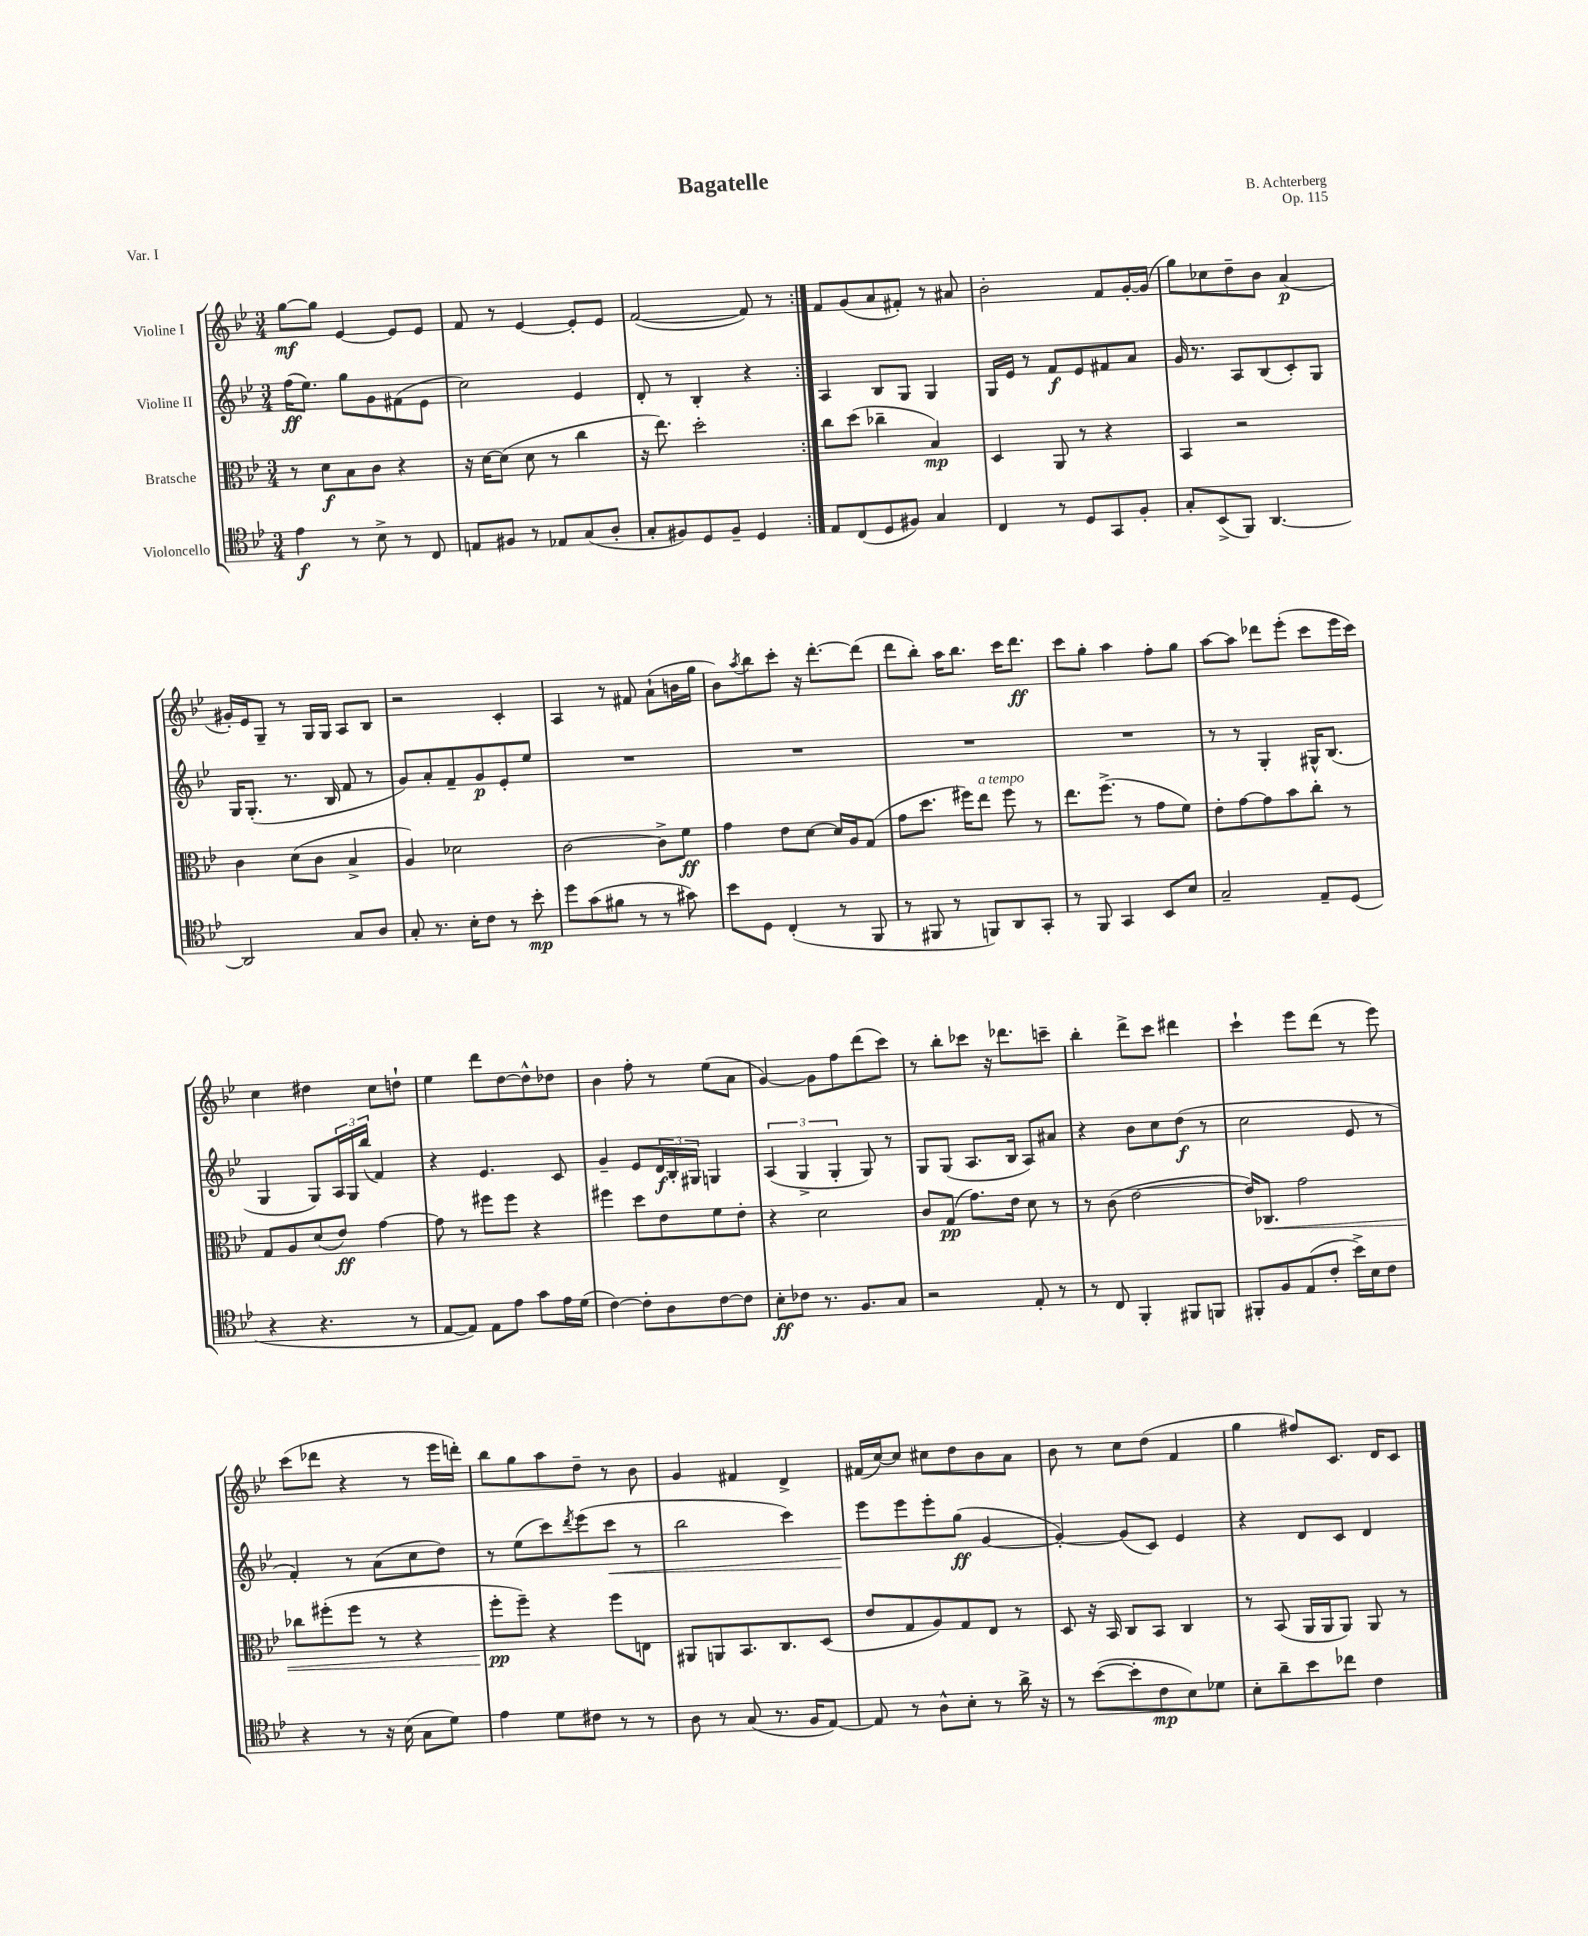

**kern	**dynam	**kern	**dynam	**kern	**dynam	**kern	**dynam
*part4	*part4	*part3	*part3	*part2	*part2	*part1	*part1
*staff4	*staff4	*staff3	*staff3	*staff2	*staff2	*staff1	*staff1
*I"Violoncello	*	*I"Bratsche	*	*I"Violine II	*	*I"Violine I	*
*clefC4	*	*clefC3	*	*clefG2	*	*clefG2	*
*k[b-e-]	*	*k[b-e-]	*	*k[b-e-]	*	*k[b-e-]	*
*M3/4	*	*M3/4	*	*M3/4	*	*M3/4	*
=1	=1	=1	=1	=1	=1	=1	=1
4e-\	f	8r	.	(16ff\KL	ff	[8gg\L	mf
.	.	.	.	8.ee-\J)	.	.	.
.	.	8d\L	f	.	.	8gg\J]	.
8r	.	8B-\	.	8gg\L	.	[4e-/	.
8B-^\	.	8c\J	.	8g\	.	.	.
8r	.	4r	.	(8f#X\	.	8e-/L]	.
8C/	.	.	.	8e-\J	.	8e-/J	.
=2	=2	=2	=2	=2	=2	=2	=2
8En/L	.	16r	.	2cc\)	.	8f/	.
.	.	[16d\KL	.	.	.	.	.
8F#X/J	.	(8d\J]	.	.	.	8r	.
8r	.	8d\	.	.	.	[4e-/	.
8E-X/L	.	8r	.	.	.	.	.
(8G/	.	4cc\	.	4e-/	.	8e-'/L]	.
8A'/J	.	.	.	.	.	8e-/J	.
=3	=3	=3	=3	=3	=3	=3	=3
8G'/L	.	16r	.	8d'/	.	([2f/	.
.	.	8.ee-\)	.	.	.	.	.
8F#X/)	.	.	.	8r	.	.	.
8D/	.	2dd'\	.	4B-'/	.	.	.
8F#~/J	.	.	.	.	.	.	.
4D/	.	.	.	4r	.	8f/])	.
.	.	.	.	.	.	8r	.
=4:|!	=4:|!	=4:|!	=4:|!	=4:|!	=4:|!	=4:|!	=4:|!
8E-/L	.	8cc\L	.	4A/	.	8f/L	.
(8C/	.	(8dd\J	.	.	.	(8g/	.
8D/	.	4cc-X~\	.	8B-/L	.	8a/	.
8F#X/J)	.	.	.	8G/J	.	8f#X'/J)	.
4G/	.	4B-/)	mp	4G/	.	8r	.
.	.	.	.	.	.	8a#X/	.
=5	=5	=5	=5	=5	=5	=5	=5
4C/	.	4D/	.	16G/LL	.	2b-'\	.
.	.	.	.	16e-/JJ	.	.	.
.	.	.	.	8r	.	.	.
8r	.	8AA/	.	8f/L	f	.	.
8D/L	.	8r	.	8e-/	.	.	.
8GG/	.	4r	.	8f#X/	.	8f/L	.
8F'/J	.	.	.	8a/J	.	[16g'/L	.
.	.	.	.	.	.	(16g/JJ]	.
=6	=6	=6	=6	=6	=6	=6	=6
8G'/L	.	4BB-/	.	16g/	.	8gg\L)	.
.	.	.	.	8.r	.	.	.
(8BB-^/	.	.	.	.	.	8cc-X\	.
8FF/J)	.	2r	.	8A/L	.	8dd~\	.
[4.AA/	.	.	.	(8B-/	.	8b-\J	.
.	.	.	.	8c'/)	.	(4a/	p
.	.	.	.	8G/J	.	.	.
!!LO:LB:g=z
=7	=7	=7	=7	=7	=7	=7	=7
2AA/]	.	4c\	.	16G/KL	.	16g#X'/LL)	.
.	.	.	.	(8.G'/J	.	16e-/J	.
.	.	.	.	.	.	8G~/J	.
.	.	(8d\L	.	8.r	.	8r	.
.	.	8c\J	.	.	.	16G/LL	.
.	.	.	.	16B-/	.	16G/JJ	.
8G/L	.	4B-^/	.	8f/	.	8A/L	.
8A/J	.	.	.	8r	.	8B-/J	.
=8	=8	=8	=8	=8	=8	=8	=8
8G'/	.	4A/)	.	8g/L)	.	2r	.
8.r	.	.	.	8a'/	.	.	.
.	.	2d-X\	.	8f~/	.	.	.
16B-'\KL	.	.	.	.	.	.	.
8c\J	.	.	.	8g/	p	.	.
8r	.	.	.	8e-'/	.	4c'/	.
8b-'\	mp	.	.	8ee-/J	.	.	.
=9	=9	=9	=9	=9	=9	=9	=9
8dd\L	.	[2c\	.	2.r	.	4A/	.
(8g\	.	.	.	.	.	.	.
8f#X\J	.	.	.	.	.	8r	.
8r	.	.	.	.	.	8f#X/	.
8r	.	8c^\L]	.	.	.	(8a`\L	.
8g#X\)	.	8f\J	ff	.	.	16bn\L	.
.	.	.	.	.	.	16gg\JJ	.
=10	=10	=10	=10	=10	=10	=10	=10
8b-\L	.	4g\	.	2.r	.	8b-\L)	.
.	.	.	.	.	.	8qaa/	.
8D\J	.	.	.	.	.	8bb-\	.
(4C'/	.	8e-\L	.	.	.	8ccc'\J	.
.	.	[8d\J	.	.	.	16r	.
.	.	.	.	.	.	[8.ddd'\L	.
8r	.	16d/LL]	.	.	.	.	.
.	.	16A/J	.	.	.	.	.
8FF/	.	(8G/J	.	.	.	(8ddd\J]	.
=11	=11	=11	=11	=11	=11	=11	=11
8r	.	8g\L	.	2.r	.	8ddd\L	.
8FF#X/	.	8.dd\J	.	.	.	8bb-'\J)	.
8r	.	.	.	.	.	16aa\KL	.
.	.	16ff#X\KL)	.	.	.	8.bb-\J	.
!	!	!LO:TX:a:i:t=a tempo	!	!	!	!	!
8FFn/L)	.	8ee-\J	.	.	.	.	.
8AA/	.	8ff#\	.	.	.	16ccc\KL	.
.	.	.	.	.	.	8.ddd\J	ff
8GG'/J	.	8r	.	.	.	.	.
=12	=12	=12	=12	=12	=12	=12	=12
8r	.	8.ee-\L	.	2.r	.	8ccc\L	.
8FF/	.	.	.	.	.	8gg'\J	.
.	.	(8.ff^\J	.	.	.	.	.
4GG/	.	.	.	.	.	4aa\	.
.	.	8r	.	.	.	.	.
8BB-/L	.	8g\L	.	.	.	8ff'\L	.
8B-/J	.	8f\J)	.	.	.	8gg\J	.
=13	=13	=13	=13	=13	=13	=13	=13
2G~/	.	8e-'\L	.	8r	.	[8aa\L	.
.	.	[8g\	.	8r	.	8aa\J]	.
.	.	8g\]	.	4G'/	.	8ddd-X\L	.
.	.	8b-\	.	.	.	(8eee-'\J	.
8E-~/L	.	8cc'\J	.	16G#X^^/KL	.	8ccc\L	.
.	.	.	.	(8.B-/J	.	.	.
(8D/J	.	8r	.	.	.	16eee-\L	.
.	.	.	.	.	.	16ccc\JJ)	.
!!LO:LB:g=z
=14	=14	=14	=14	=14	=14	=14	=14
4r	.	8G/L	.	4G/	.	4cc\	.
.	.	8A/	.	.	.	.	.
4.r	.	(8d/	.	8G/L)	.	4dd#X\	.
.	.	8e-/J)	ff	24A/L	.	.	.
.	.	.	.	24G/	.	.	.
.	.	.	.	(24bb-/JJ	.	.	.
.	.	[4g\	.	4f/)	.	8cc\L	.
8r	.	.	.	.	.	8ddn`\J	.
=15	=15	=15	=15	=15	=15	=15	=15
[8E-/L	.	8g\]	.	4r	.	4ee-\	.
8E-/J])	.	8r	.	.	.	.	.
8E-\L	.	8ff#X\L	.	4.e-/	.	8ddd\L	.
8e-\J	.	8ff#\J	.	.	.	[8dd\	.
8g\L	.	4r	.	.	.	8dd^^\]	.
16e-\L	.	.	.	8c/	.	8dd-X\J	.
(16d\JJ	.	.	.	.	.	.	.
=16	=16	=16	=16	=16	=16	=16	=16
[4c\)	.	4ff#X\	.	4g~/	.	4b-\	.
8c'\L]	.	8dd\L	.	8e-/L	.	8ff'\	.
8A\	.	8e-\	.	24d/L	f	8r	.
.	.	.	.	24B-'/	.	.	.
.	.	.	.	24G#X/JJ	.	.	.
[8c\	.	8f\	.	4Gn/	.	(8ee-\L	.
8c\J]	.	8e-'\J	.	.	.	8a\J	.
=17	=17	=17	=17	=17	=17	=17	=17
8B-'\L	ff	4r	.	(6A/	.	[4g/)	.
8c-X\J	.	.	.	.	.	.	.
.	.	.	.	6G^/	.	.	.
8.r	.	2d\	.	.	.	8g\L]	.
.	.	.	.	6G'/	.	.	.
.	.	.	.	.	.	8ff\	.
8.F/L	.	.	.	.	.	.	.
.	.	.	.	8G/)	.	(8ddd\	.
8G/J	.	.	.	8r	.	8ccc\J)	.
=18	=18	=18	=18	=18	=18	=18	=18
2r	.	8c/L	.	8G/L	.	8r	.
.	.	(8G/J	pp	(8G/J	.	8bb-'\L	.
.	.	8.g\L)	.	8.A/L	.	8ccc-X\J	.
.	.	.	.	.	.	16r	.
.	.	16e-\Jk	.	16B-/Jk	.	8.ddd-X\L	.
8E-'/	.	8d\	.	8A/L)	.	.	.
8r	.	8r	.	8a#X/J	.	8cccn~\J	.
=19	=19	=19	=19	=19	=19	=19	=19
8r	.	8r	.	4r	.	4bb-'\	.
8C/	.	(8c\	.	.	.	.	.
4FF'/	.	[2e-\	.	8b-\L	.	8ddd^\L	.
.	.	.	.	8cc\	.	8ccc\J	.
8FF#X/L	.	.	.	(8dd\J	f	4ddd#X\	.
8FFn/J	.	.	.	8r	.	.	.
=20	=20	=20	=20	=20	=20	=20	=20
8FF#X'/L	.	16e-/KL])	.	2cc\	.	4ccc`\	.
!	!	!	!LO:HP:b	!	!	!	!
.	.	8.C-X/J	<	.	.	.	.
8F/	.	.	.	.	.	.	.
(8E-/	.	2g\	.	.	.	8eee-\L	.
8c'/J	.	.	.	.	.	(8ddd\J	.
16b-^\LL)	.	.	.	8e-/	.	8r	.
16B-\J	.	.	.	.	.	.	.
8c\J	.	.	.	8r	.	8eee-\)	.
!!LO:LB:g=z
=21	=21	=21	=21	=21	=21	=21	=21
4r	.	8cc-X\L	.	4f'/)	.	(8ccc\L	.
.	.	(8ff#X'\	.	.	.	8ddd-X\J	.
8r	.	8ff#\J	.	8r	.	4r	.
16r	.	8r	.	(8a\L	.	.	.
(16B-\	.	.	.	.	.	.	.
8G\L	.	4r	.	8cc\	.	8r	.
8d\J)	.	.	.	8dd\J)	.	16eee-\LL	.
.	.	.	.	.	.	16dddn'\JJ)	.
=22	=22	=22	=22	=22	=22	=22	=22
4e-\	.	8ff'\L	pp	8r	.	8bb-\L	.
.	.	8ff~\J)	[	(8ee-\L	.	8gg\	.
8d\L	.	4r	.	8ccc\)	.	8aa\	.
.	.	.	.	8qddd/	.	.	.
8c#X\J	.	.	.	(8eee-\	.	8dd~\J	.
!	!	!	!	!	!LO:HP:b	!	!
8r	.	8ff\L	.	8ccc\J	<	8r	.
8r	.	8En\J	.	8r	.	8b-\	.
=23	=23	=23	=23	=23	=23	=23	=23
8A\	.	8AA#X/L	.	2bb-\	.	4g/	.
8r	.	8AAn/	.	.	.	.	.
(8G/	.	8.BB-/	.	.	.	4f#X/	.
8.r	.	.	.	.	.	.	.
.	.	8.C/	.	.	.	.	.
.	.	.	.	4ccc\)	.	4d^/	.
16F/KL	.	.	.	.	.	.	.
[8E-/J)	.	(8D/J	.	.	.	.	.
=24	=24	=24	=24	=24	=24	=24	=24
8E-/]	.	8e-/L	.	8eee-\L	.	(16f#X/LL	.
.	.	.	.	.	.	[16cc/J)	.
8r	.	8G/	.	8eee-\	[	8cc/J]	.
8A^^\L	.	8A/)	.	8eee-'\	.	8cc#X\L	.
8B-'\J	.	8G/	.	(8gg\J	ff	8dd\	.
8r	.	8E-/J	.	[4g/	.	8b-\	.
16a^\	.	8r	.	.	.	8a\J	.
16r	.	.	.	.	.	.	.
=25	=25	=25	=25	=25	=25	=25	=25
8r	.	8D/	.	4g'/_)	.	8b-\	.
([8b-\L	.	16r	.	.	.	8r	.
.	.	16BB-/	.	.	.	.	.
8b-'\]	.	8C/L	.	(8g/L]	.	8cc\L	.
8c\	mp	8BB-/J	.	8c/J)	.	(8dd\J	.
8B-\)	.	4C/	.	4e-/	.	4f/	.
8d-X\J	.	.	.	.	.	.	.
=26	=26	=26	=26	=26	=26	=26	=26
8B-'\L	.	8r	.	4r	.	4gg\	.
8a~\	.	(8BB-/	.	.	.	.	.
8b-\	.	16AA/LL	.	8d/L	.	8ff#X/L)	.
.	.	16AA/J	.	.	.	.	.
8cc-X\J	.	8AA/J)	.	8c/J	.	8.c/J	.
4c\	.	8AA/	.	4d/	.	.	.
.	.	.	.	.	.	16d/KL	.
.	.	8r	.	.	.	8c/J	.
==	==	==	==	==	==	==	==
*-	*-	*-	*-	*-	*-	*-	*-
